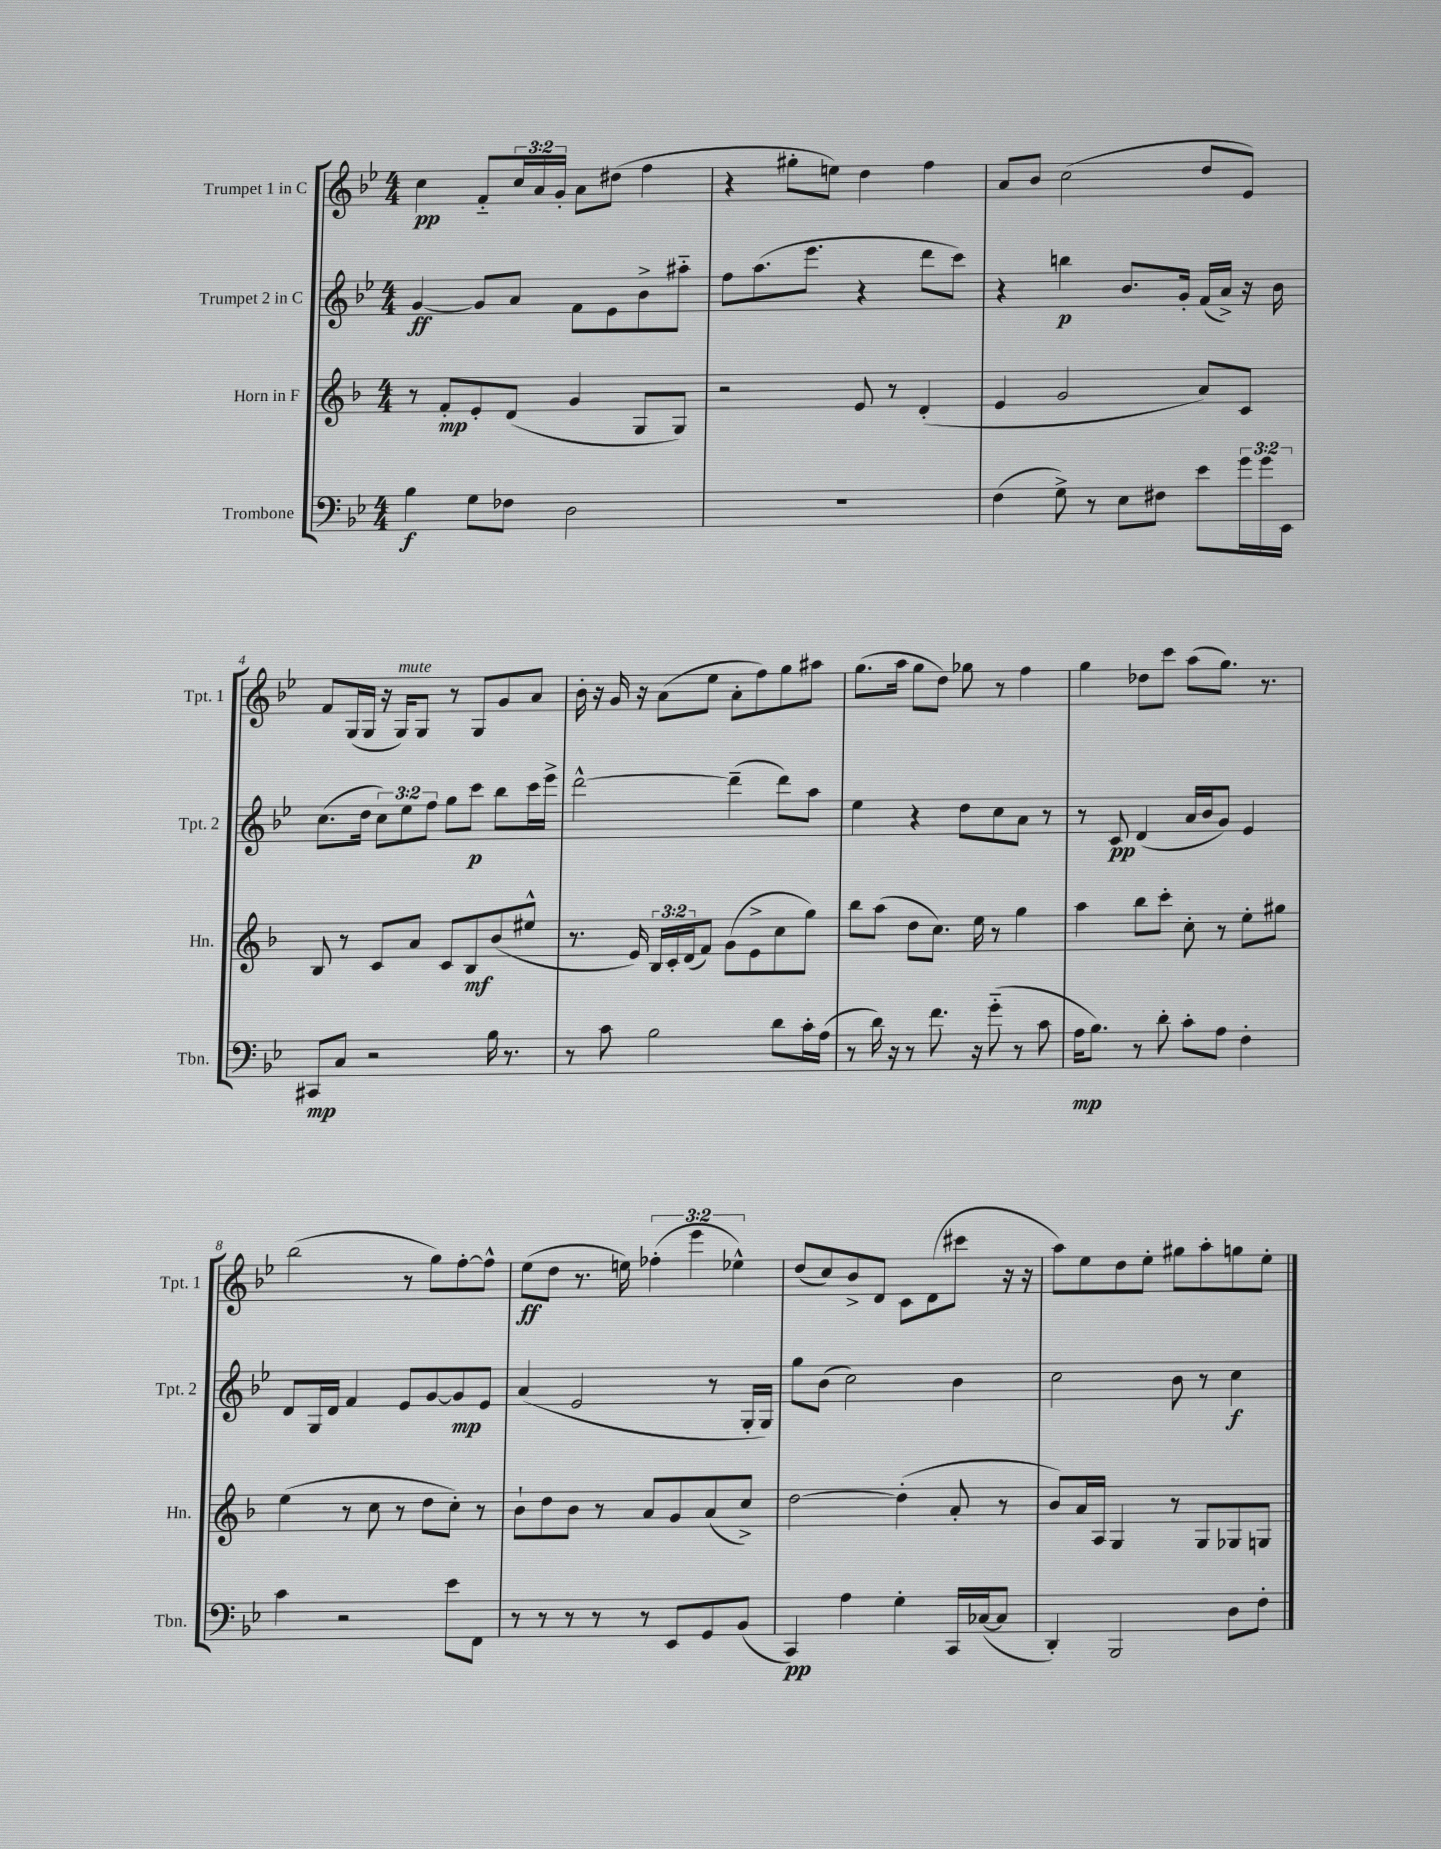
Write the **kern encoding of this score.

**kern	**dynam	**kern	**dynam	**kern	**dynam	**kern	**dynam
*part4	*part4	*part3	*part3	*part2	*part2	*part1	*part1
*staff4	*staff4	*staff3	*staff3	*staff2	*staff2	*staff1	*staff1
*I"Trombone	*	*I"Horn in F	*	*I"Trumpet 2 in C	*	*I"Trumpet 1 in C	*
*I'Tbn.	*	*I'Hn.	*	*I'Tpt. 2	*	*I'Tpt. 1	*
*clefF4	*	*clefG2	*	*clefG2	*	*clefG2	*
*k[b-e-]	*	*k[b-]	*	*k[b-e-]	*	*k[b-e-]	*
*M4/4	*	*M4/4	*	*M4/4	*	*M4/4	*
=1	=1	=1	=1	=1	=1	=1	=1
4B-\	f	8r	.	[4g/	ff	4cc\	pp
.	.	8f'/L	mp	.	.	.	.
8G\L	.	8e'/	.	8g/L]	.	8f/L	.
8F-X\J	.	(8d/J	.	8a/J	.	24cc/L	.
.	.	.	.	.	.	24a/	.
.	.	.	.	.	.	24g'/JJ	.
2D\	.	4g/	.	8f\L	.	8a\L	.
.	.	.	.	8e-\	.	(8dd#X\J	.
.	.	8G/L	.	8b-^\	.	4ff\	.
.	.	8G/J)	.	8aa#X\J	.	.	.
=2	=2	=2	=2	=2	=2	=2	=2
1r	.	2r	.	8ff\L	.	4r	.
.	.	.	.	(8.aa\	.	.	.
.	.	.	.	.	.	8gg#X'\L	.
.	.	.	.	8.eee-\J	.	.	.
.	.	.	.	.	.	8een\J)	.
.	.	8e/	.	4r	.	4dd\	.
.	.	8r	.	.	.	.	.
.	.	(4d'/	.	8ddd\L	.	4ff\	.
.	.	.	.	8ccc\J)	.	.	.
=3	=3	=3	=3	=3	=3	=3	=3
(4F\	.	4e/	.	4r	.	8a/L	.
.	.	.	.	.	.	8b-/J	.
8G^\)	.	2g/	.	4bbn\	p	(2cc\	.
8r	.	.	.	.	.	.	.
8E-\L	.	.	.	8.b-/L	.	.	.
8F#X\J	.	.	.	.	.	.	.
.	.	.	.	16g'/Jk	.	.	.
8e-\L	.	8a/L)	.	(16f/LL	.	8dd/L	.
.	.	.	.	16a^/JJ)	.	.	.
24g\L	.	8c/J	.	16r	.	8e-/J)	.
24g\	.	.	.	.	.	.	.
.	.	.	.	16b-\	.	.	.
24EE-\JJ	.	.	.	.	.	.	.
!!LO:LB:g=z
=4	=4	=4	=4	=4	=4	=4	=4
8CC#X/L	mp	8B-/	.	(8.cc\L	.	8f/L	.
8C/J	.	8r	.	.	.	(16G/L	.
.	.	.	.	16dd\Jk	.	16G/JJ	.
2r	.	8c/L	.	12cc\L)	.	16r	.
!	!	!	!	!	!	!LO:TX:a:i:t=mute	!
.	.	.	.	.	.	16G/KL)	.
.	.	.	.	12ee-\	.	.	.
.	.	8a/J	.	.	.	8G/J	.
.	.	.	.	12ff\J	.	.	.
.	.	8c/L	.	8gg\L	.	8r	.
.	.	8B-/	mf	8ccc\J	p	8G/L	.
16B-\	.	(8b-/	.	8bb-\L	.	8g/	.
8.r	.	.	.	.	.	.	.
.	.	8ee#X^^/J	.	16ccc\L	.	8a/J	.
.	.	.	.	16eee-^\JJ	.	.	.
=5	=5	=5	=5	=5	=5	=5	=5
8r	.	8.r	.	[2ddd^^\	.	16b-'\	.
.	.	.	.	.	.	16r	.
8c\	.	.	.	.	.	16g/	.
.	.	16e/)	.	.	.	16r	.
2B-\	.	24B-/LL	.	.	.	(8a\L	.
.	.	24c'/	.	.	.	.	.
.	.	(24d/J	.	.	.	.	.
.	.	8f/J)	.	.	.	8ee-\J	.
.	.	(8g\L	.	(4ddd~\]	.	8a'\L	.
.	.	8e^\	.	.	.	8ff\)	.
8d\L	.	8cc\	.	8ddd\L)	.	8gg\	.
16c'\L	.	8gg\J)	.	8aa\J	.	8aa#X\J	.
(16A\JJ	.	.	.	.	.	.	.
=6	=6	=6	=6	=6	=6	=6	=6
8r	.	8bb-\L	.	4ee-\	.	(8.gg\L	.
16d\)	.	(8aa\J	.	.	.	.	.
16r	.	.	.	.	.	16aa\Jk	.
8r	.	8dd\L	.	4r	.	8gg\L	.
8.f\	.	8.cc\J)	.	.	.	8dd\J)	.
.	.	.	.	8dd\L	.	8gg-X\	.
16r	.	16ee\	.	.	.	.	.
(8g\	.	8r	.	8cc\	.	8r	.
8r	.	4gg\	.	8a\J	.	4ff\	.
8c\	.	.	.	8r	.	.	.
=7	=7	=7	=7	=7	=7	=7	=7
16A\KL	mp	4aa\	.	8r	.	4gg\	.
8.B-\J)	.	.	.	.	.	.	.
.	.	.	.	8c/	pp	.	.
8r	.	8bb-\L	.	(4d/	.	8dd-X\L	.
8d'\	.	8ccc'\J	.	.	.	8ccc\J	.
8c'\L	.	8cc'\	.	16a/LL	.	(8aa\L	.
.	.	.	.	16b-/J	.	.	.
8A\J	.	8r	.	8g/J)	.	8.gg\J)	.
4F'\	.	8ee'\L	.	4e-/	.	.	.
.	.	.	.	.	.	8.r	.
.	.	8gg#X\J	.	.	.	.	.
!!LO:LB:g=z
=8	=8	=8	=8	=8	=8	=8	=8
4c\	.	(4ee\	.	8d/L	.	(2bb-\	.
.	.	.	.	16G/L	.	.	.
.	.	.	.	16d/JJ	.	.	.
2r	.	8r	.	4f/	.	.	.
.	.	8cc\	.	.	.	.	.
.	.	8r	.	8e-/L	.	8r	.
.	.	8dd\L	.	[8g/	.	8gg\L)	.
8e-\L	.	8cc'\J)	.	8g/]	mp	[8ff'\	.
8FF\J	.	8r	.	8e-/J	.	8ff^^\J]	.
=9	=9	=9	=9	=9	=9	=9	=9
8r	.	8b-`\L	.	(4a/	.	(8ee-\L	ff
8r	.	8dd\	.	.	.	8dd\J	.
8r	.	8b-\J	.	2e-/	.	8.r	.
8r	.	8r	.	.	.	.	.
.	.	.	.	.	.	16een\)	.
8r	.	8a/L	.	.	.	(6ff-X'\	.
8EE-/L	.	8g/	.	.	.	.	.
.	.	.	.	.	.	6eee-\	.
8GG/	.	(8a/	.	8r	.	.	.
.	.	.	.	.	.	6ee-X^^\)	.
(8BB-/J	.	8cc^/J)	.	16G'/LL	.	.	.
.	.	.	.	16G/JJ)	.	.	.
=10	=10	=10	=10	=10	=10	=10	=10
4CC/)	pp	[2dd\	.	8gg\L	.	(8dd/L	.
.	.	.	.	(8b-\J	.	8cc/)	.
4A\	.	.	.	2cc\)	.	8b-^/	.
.	.	.	.	.	.	8d/J	.
4G'\	.	(4dd'\]	.	.	.	8c\L	.
.	.	.	.	.	.	(8d\	.
16CC/LL	.	8a'/	.	4b-\	.	8ccc#X\J	.
([16C-X/J	.	.	.	.	.	.	.
8C-/J]	.	8r	.	.	.	16r	.
.	.	.	.	.	.	16r	.
=11	=11	=11	=11	=11	=11	=11	=11
4DD'/)	.	8b-/L)	.	2cc\	.	8aa\L)	.
.	.	16a/L	.	.	.	8ee-\	.
.	.	16A/JJ	.	.	.	.	.
2BBB-/	.	4G/	.	.	.	8dd\	.
.	.	.	.	.	.	8ee-'\J	.
.	.	8r	.	8b-\	.	8gg#X\L	.
.	.	8G/L	.	8r	.	8aa'\	.
8D\L	.	8G-X/	.	4cc\	f	8ggn\	.
8F'\J	.	8Gn/J	.	.	.	8ee-'\J	.
==	==	==	==	==	==	==	==
*-	*-	*-	*-	*-	*-	*-	*-
